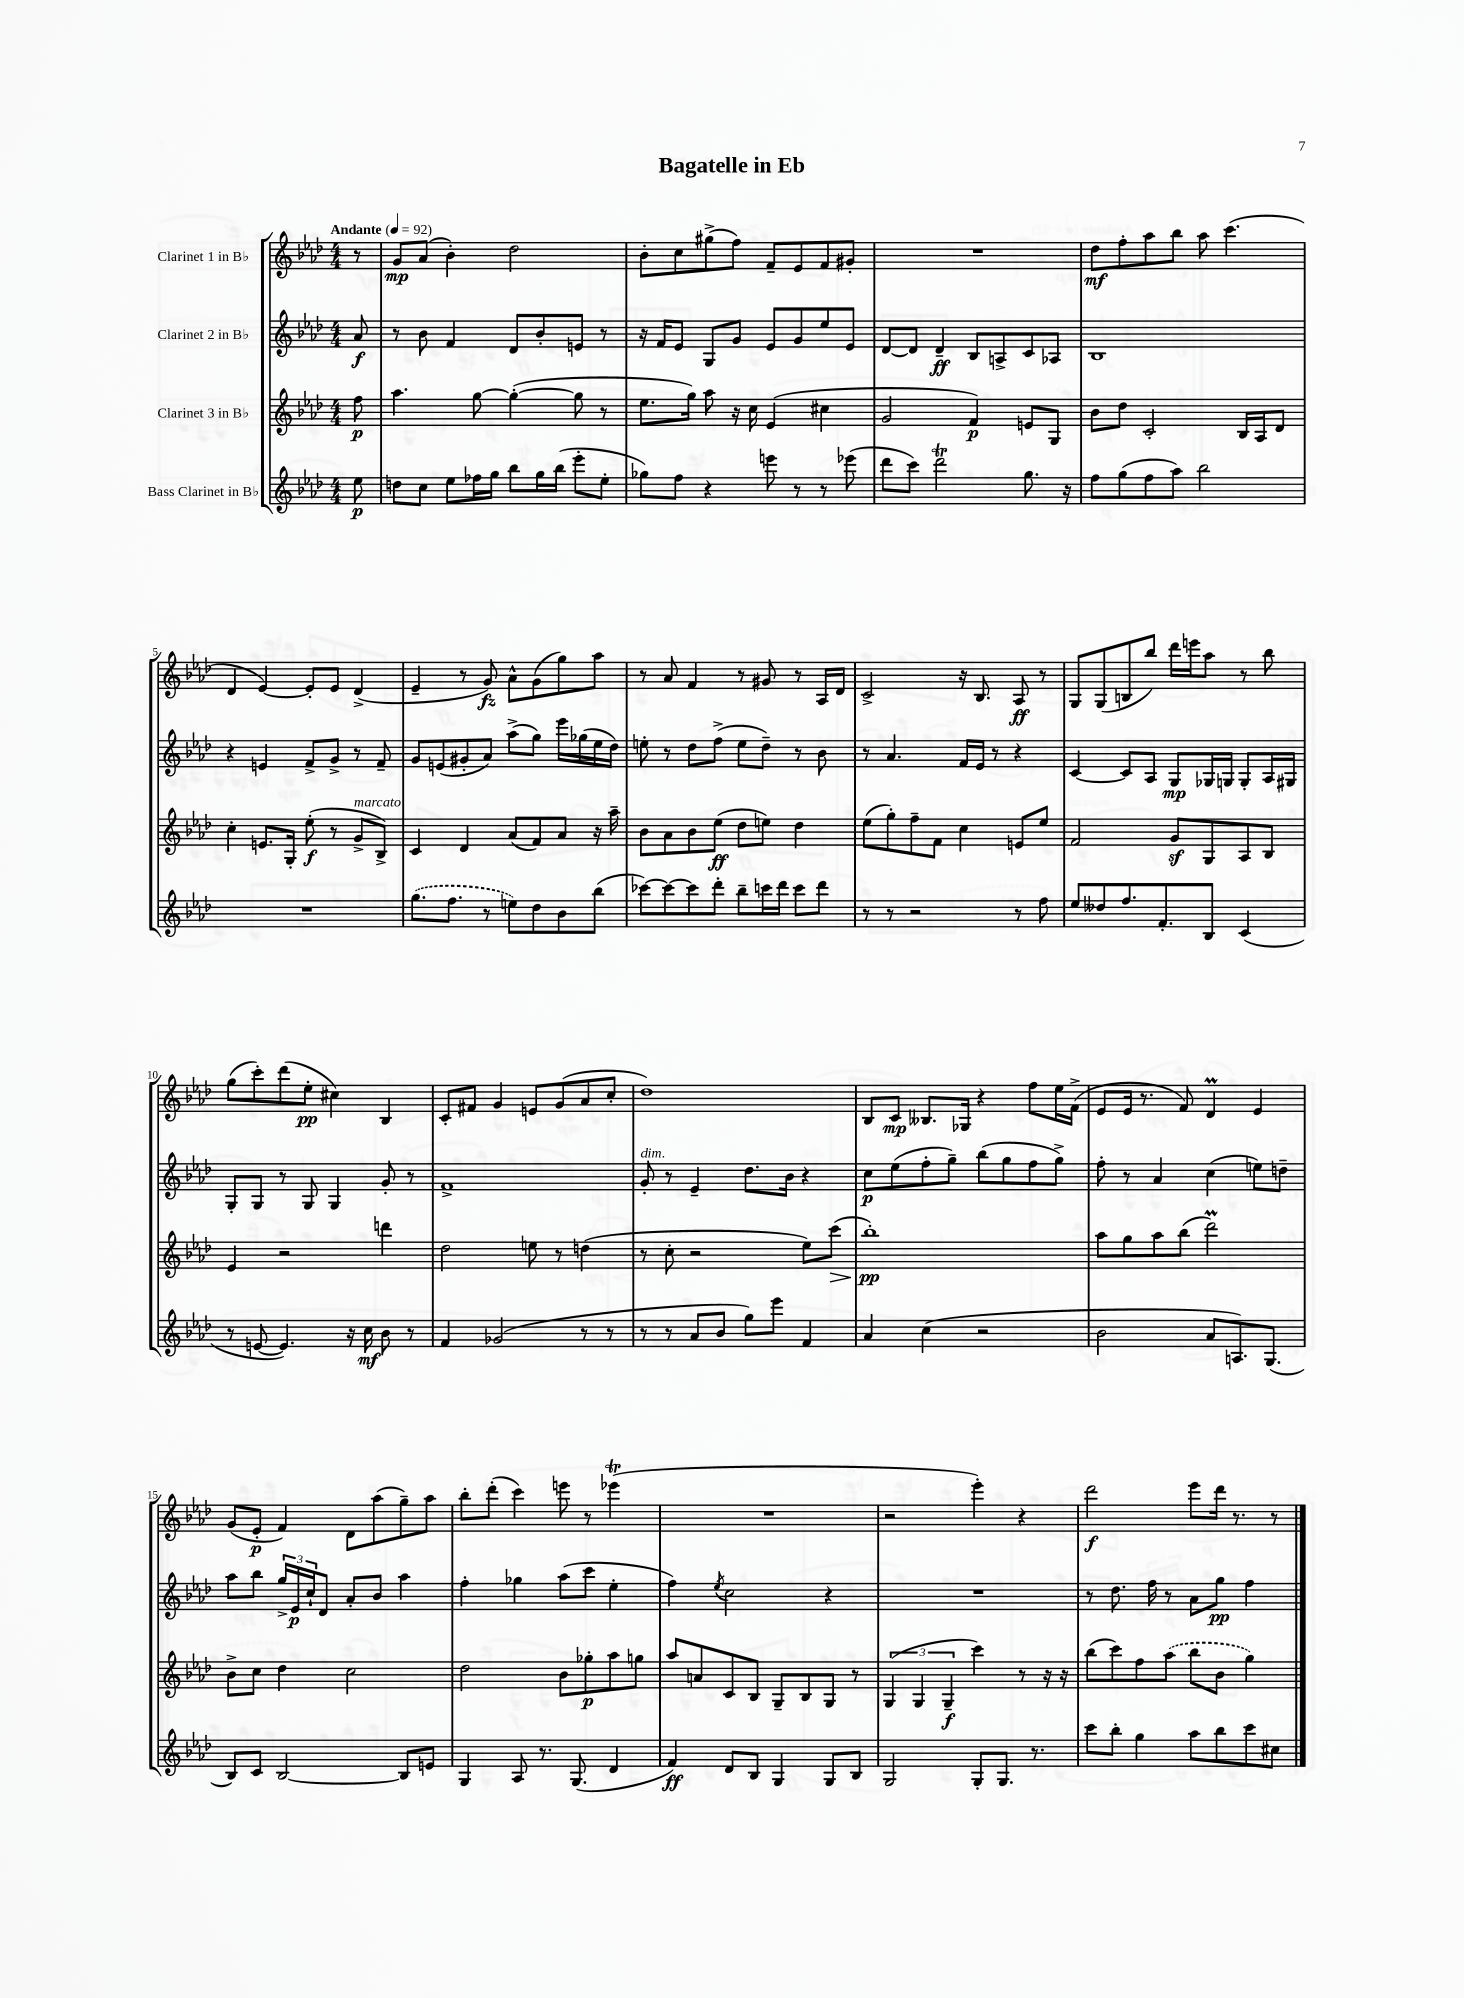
\header { title = "Bagatelle in Eb" }
<<
\new StaffGroup <<
\new Staff = "s0" \with { instrumentName = "Clarinet 1 in Bb" } {
    \clef treble \key aes \major \numericTimeSignature \time 4/4 \partial 8 \tempo "Andante" 4 = 92
    r8 |
    g'8\mp aes'8( bes'4-.) des''2 |
    bes'8-. c''8 gis''8->( f''8) f'8-- ees'8 f'8 gis'8-. |
    R1 |
    des''8\mf f''8-. aes''8 bes''8 aes''8 c'''4.( |
    des'4 ees'4~) ees'8-. ees'8 des'4->( |
    ees'4-- r8 g'8\fz) aes'8-^ g'8( g''8) aes''8 |
    r8 aes'8 f'4 r8 gis'8 r8 aes16 des'16 |
    c'2-> r16 bes8. aes8\ff r8 |
    g8 g8( b8 bes''8) des'''16 e'''16 aes''8 r8 bes''8 |
    g''8( c'''8-.) des'''8( ees''8-.\pp cis''4) bes4 |
    c'8-. fis'8 g'4 e'8 g'8( aes'8 c''8-. |
    des''1) |
    bes8 c'8\mp beses8. ges16 r4 f''8 ees''16 f'16->( |
    ees'8 ees'16 r8. f'8) des'4\prall ees'4 |
    g'8( ees'8-.\p f'4) des'8 aes''8( g''8--) aes''8 |
    bes''8-. des'''8-.( c'''4) e'''8 r8 ees'''4\trill( |
    R1 |
    r2 ees'''4-.) r4 |
    des'''2\f ees'''8 des'''16 r8. r8 \bar "|." |
}
\new Staff = "s1" \with { instrumentName = "Clarinet 2 in Bb" } {
    \clef treble \key aes \major \numericTimeSignature \time 4/4 \partial 8
    aes'8\f |
    r8 bes'8 f'4 des'8 bes'8-. e'8 r8 |
    r16 f'16 ees'8 g8 g'8 ees'8 g'8 ees''8 ees'8 |
    des'8~ des'8 des'4--\ff bes8 a8-> c'8 aes8 |
    bes1 |
    r4 e'4 f'8-> g'8-> r8 f'8-- |
    g'8 e'8( gis'8-. aes'8) aes''8->( g''8) ees'''16 ges''16( ees''16 des''16) |
    e''8-. r8 des''8 f''8->( e''8 des''8--) r8 bes'8 |
    r8 aes'4. f'16 ees'16 r8 r4 |
    c'4~ c'8 aes8 g8\mp ges16 g16 g8-. aes16 gis16 |
    g8-. g8 r8 g8 g4 g'8-. r8 |
    f'1-> |
    g'8-.^\markup { \italic "dim." } r8 ees'4-- des''8. bes'16 r4 |
    c''8\p ees''8( f''8-. g''8--) bes''8( g''8 f''8 g''8->) |
    f''8-. r8 aes'4 c''4( e''8) d''8-- |
    aes''8 bes''8 \tuplet 3/2 { g''16-> ees'16\p c''16-! } des'8 aes'8-. bes'8 aes''4 |
    f''4-. ges''4 aes''8( c'''8 ees''4-. |
    f''4) \acciaccatura { ees''8 } c''2 r4 |
    R1 |
    r8 des''8. f''16 r8 aes'8 g''8\pp f''4 \bar "|." |
}
\new Staff = "s2" \with { instrumentName = "Clarinet 3 in Bb" } {
    \clef treble \key aes \major \numericTimeSignature \time 4/4 \partial 8
    f''8\p |
    aes''4. g''8~ g''4~-.( g''8 r8 |
    ees''8. g''16) aes''8 r16 c''16 ees'4( cis''4 |
    g'2 f'4\p) e'8 g8 |
    bes'8 des''8 c'2-. bes16 aes16 des'8 |
    c''4-. e'8. g16-. ees''8-.\f( r8 g'8->^\markup { \italic "marcato" } bes8->) |
    c'4 des'4 aes'8( f'8) aes'8 r16 aes''16-- |
    bes'8 aes'8 bes'8 ees''8\ff( des''8 e''8) des''4 |
    ees''8( g''8-.) f''8-- f'8 c''4 e'8 ees''8 |
    f'2 g'8\sf g8 aes8 bes8 |
    ees'4 r2 d'''4 |
    des''2 e''8 r8 d''4( |
    r8 c''8-. r2 ees''8) c'''8\>( |
    bes''1-.\pp\!) |
    aes''8 g''8 aes''8 bes''8( des'''2\prall) |
    bes'8-> c''8 des''4 c''2 |
    des''2 bes'8 ges''8-.\p aes''8 g''8 |
    aes''8 a'8 c'8 bes8 g8-- bes8 g8 r8 |
    \tuplet 3/2 { g4( g4 g4--\f } c'''4) r8 r16 r16 |
    bes''8( c'''8) f''8 \once \slurDashed aes''8( bes''8 bes'8 g''4) \bar "|." |
}
\new Staff = "s3" \with { instrumentName = "Bass Clarinet in Bb" } {
    \clef treble \key aes \major \numericTimeSignature \time 4/4 \partial 8
    ees''8\p |
    d''8 c''8 ees''8 fes''16 g''16 bes''8 g''16 bes''16( ees'''8-. ees''8-. |
    ges''8) f''8 r4 e'''8 r8 r8 ees'''8( |
    des'''8 c'''8) des'''2\trill g''8. r16 |
    f''8 g''8( f''8 aes''8) bes''2 |
    R1 |
    \once \slurDashed g''8.( f''8. r8 e''8) des''8 bes'8 bes''8( |
    ces'''8~) ces'''8~ ces'''8 des'''8-. bes''8-- c'''16 des'''16 c'''8 des'''8 |
    r8 r8 r2 r8 f''8 |
    ees''8 deses''8 f''8. f'8.-. bes8 c'4( |
    r8 e'8~ e'4.) r16 c''16\mf bes'8 r8 |
    f'4 ges'2( r8 r8 |
    r8 r8 aes'8 bes'8 g''8) ees'''8 f'4 |
    aes'4 c''4( r2 |
    bes'2 aes'8 a8.) g8.( |
    bes8) c'8 bes2~ bes8 e'8 |
    g4 aes8 r8. g8.( des'4 |
    f'4\ff) des'8 bes8 g4 g8 bes8 |
    g2 g8-. g8. r8. |
    c'''8 bes''8-. g''4 aes''8 bes''8 c'''8 cis''8 \bar "|." |
}
>>
>>
